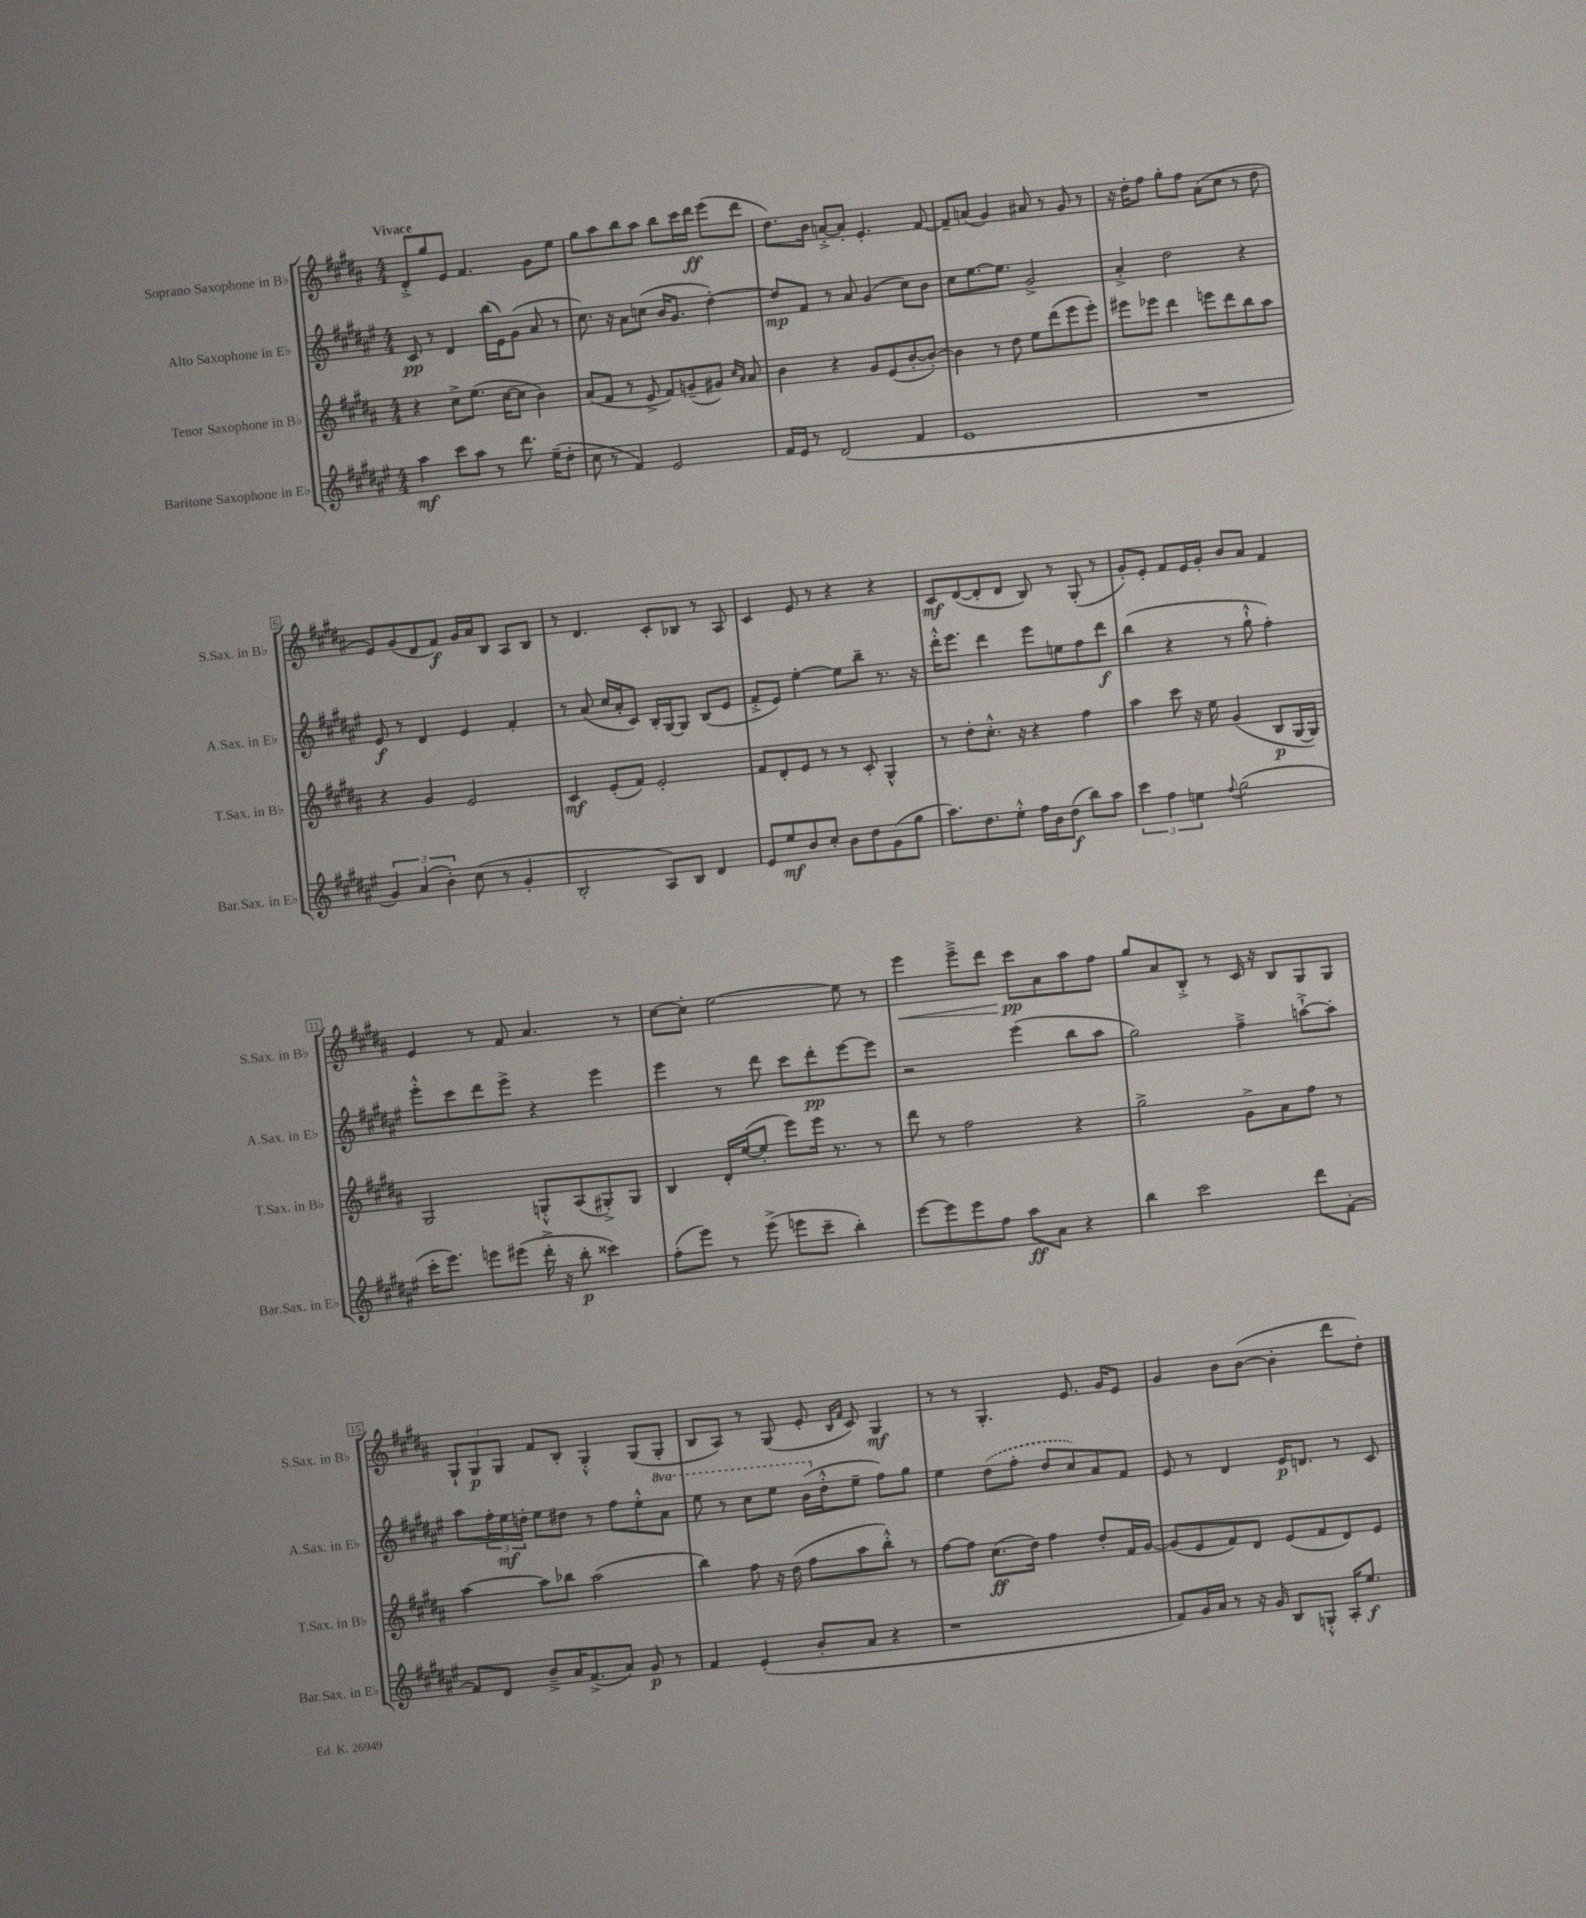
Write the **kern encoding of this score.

**kern	**kern	**kern	**kern
*staff4	*staff3	*staff2	*staff1
*clefG2	*clefG2	*clefG2	*clefG2
*k[f#c#g#d#a#e#]	*k[f#c#g#d#a#]	*k[f#c#g#d#a#e#]	*k[f#c#g#d#a#]
*M4/4	*M4/4	*M4/4	*M4/4
4aa#\	4r	8c#/	8d#'^/L
.	.	8r	8gg#/
8ccc#\L	8cc#^\L	4d#/	8e/J
8aa#\J	(8.ee\J	.	4.f#/
8r	.	(16bb\LL	.
.	[16cc#\LK	16e#\J)	.
8.ddd#\	8cc#\]J	(8g#\J	.
.	4b\)	8a#/	8g#\L
(16ee#~\LK	.	.	.
8dd#'\J	.	8r	8ee\J
=	=	=	=
8cc#\	(8a#/L	8.cc#\)	8gg#\L
8r	8f#/J	.	8aa#\
.	.	16r	.
4f#/)	8r	8a#\L	8bb\
.	8e^/	(8cc\J	8aa#\J
2e#/	8f#/L)	16b/LK	8bb\L
.	.	8.g#/J	.
.	(8g~/	.	16ccc#\L
.	.	.	16ddd#\JJ
.	8g#/J)	[4dd#'\)	(8eee\L
.	16qqcc#/LL	.	.
.	16qqa#/JJ	.	.
.	8a#/	.	8ddd#\J
=	=	=	=
16f#/LL	4b\	8dd#/]L	8.dd#\L)
16e#/JJ	.	.	.
8r	.	8f#/J	.
.	.	.	16b\Jk
(2d#/	4r	8r	[8a'^/L
.	.	8a#/	8a'/]J
.	8g#/L	(4g#/	4.e'/
.	(8e/	.	.
4f#/	[8b'/	8cc#\L)	.
.	8b'/_J)	8b\J	[8f#/
=	=	=	=
1e#	4b\]	8cc#\L	8f#~/]L
.	.	[8.ee#\	(8a/J
.	8r	.	4g#/)
.	.	8.ee#\]J	.
.	8dd#\	.	.
.	8ee\L	2g#^/	8a#/
.	(8ddd#\	.	8r
.	8eee\	.	8g#/
.	8eee'\J)	.	8r
=	=	=	=
1r	8eee#\L	4a#'^/	16r
.	.	.	16dd#'\LK
.	8eee-\J	.	8ff#\J
.	4ddd#\	2dd#\	8gg#'\L
.	.	.	8ff#\J
.	8eee\L	.	(8a#\L
.	8ddd#\	.	8cc#\J
.	8bb\	4r	8r
.	8aa#\J	.	8dd#\
=	=	=	=
6g#/)	4r	8e#/	8e/L)
.	.	8r	(8g#/
(6a#/	.	.	.
.	4g#/	4d#/	8d#/
6b'\)	.	.	.
.	.	.	8f#/J)
(8cc#\	2e/	4e#/	16g#/LL
.	.	.	16a#/J
8r	.	.	8B/J
4g#'/	.	4f#'/	8A#/L
.	.	.	8B/J
=	=	=	=
2B'/	4c#/	8r	8r
.	.	(8a#/	4.d#/
.	(8e'/L	16cc#/LL	.
.	.	16a#'/J	.
.	8f#/J)	8c#/J)	.
8A#/L)	2e'/	16B'/LL	8c#'/L
.	.	[16G#/J	.
8B/J	.	8G#/]J	8B-/J
4d#/	.	(8B/L	8r
.	.	8e#/J	8A#/
=	=	=	=
8e#/L	8f#/L	8f#'^/L	4c#/
8ee#/	8d#'/	8e#/J)	.
8b/	8e/J	[4ee#'\	8e/
8cc#'/J	8r	.	8r
8b\L	8r	8ee#\]L	4r
8dd#\	8c#'/	8bb~\J	.
(8g#\	4G#^^/	8.r	4r
8gg#\J	.	.	.
.	.	16r	.
=	=	=	=
8.aa#\L)	8r	16ddd#'^^\LK	8c#/L
.	.	8.eee#\J	.
.	8dd#'\L	.	([8d#/
8.dd#\	.	.	.
.	8.cc#'^^\J	4ddd#\	8d#'/]
8ee#'^^\J	.	.	8d#/J
.	16r	.	.
16ff#\LL	4r	8eee#\L	8B/)
16b\J	.	.	.
(8dd#\J	.	8ee\	8r
8bb\L)	4ff#\	8ff#\	(8G#'/
8aa#\J	.	8ddd#\J	8r
=	=	=	=
6ccc#\	4aa#\	(4bb\	8g#'/L)
.	.	.	8e'/J
6ff#\	.	.	.
.	8ccc#\	4r	8f#/L
6ee\	.	.	.
.	16r	.	16e/L
.	16ee\	.	16g#'/JJ
8qqff#/	.	.	.
(2gg#\	(4g#/	8r	8b/L
.	.	8gg#`^^\	8a#/J
.	8B/L	4ff#'\)	4f#/
.	[16G#/L	.	.
.	16G#/]JJ)	.	.
=	=	=	=
16ccc#'\LK	2G#/	8eee#'^^\L	4e/
8.eee#\J)	.	.	.
.	.	8ccc#\	.
8eee\L	.	8ddd#\	8r
(8eee#\J	.	8eee#^\J	8f#/
16ddd#'^\	8G'^^/L	4r	4.a#/
16r	.	.	.
8bb'\	(8A#/	.	.
4ccc##\)	8G#'^/)	4eee#\	.
.	8G#/J	.	8r
=	=	=	=
(8ff#'\L	4B/	4eee#\	[8cc#\L
8eee#\J)	.	.	8cc#'\]J
8r	16d#'/LL	8r	[2ee\
.	([16ee/J	.	.
(8eee#^\	8ee'/]J	8ddd#\	.
8eee\L	8eee\L)	8ccc#\L	.
8ccc#~\J	16eee\Jk	8ddd#'\	.
.	8.r	.	.
4bb'\)	.	[8eee#\	8ee\]
.	8r	8eee#\]J	8r
=	=	=	=
[8eee#\L	8ddd#\	2r	4eee\
8eee#\]	8r	.	.
8eee#\	2ff#\	.	8eee~^\L
8ff#\J	.	.	8ddd#\J
8aa#\L	.	(4eee#\	8ccc#\L
8a#\J	.	.	8a#\
4r	4r	8bb\L	8aa#\
.	.	8aa#\J	8ff#\J
=	=	=	=
4bb\	2gg#^\	2gg#\)	8gg#/L
.	.	.	8a#/
2ccc#\	.	.	8B'^/J
.	.	.	8r
.	8g#^\L	4ff#~^\	16c#/
.	.	.	16r
.	8a#\	.	8B/L
8ddd#\L	8ff#\J	[8aa`^\L	8G#/
[8f#'\J	8r	8aa'\]J	8G#/J
=	=	=	=
8f#/]L	[4aa#\	8aa#\L	12G#`/L
.	.	.	12G#/
8d#/J	.	24ff#'\L	.
.	.	24ee#\	12G#/J
.	.	24dd'\JJ	.
8b~^/L	8aa#\]L	8ee#\L	8f#/L
16a#/K	8bb-\J	8dd#\J	8B'/J
(8.f#^/	.	.	.
.	(2aa#\	8r	4G#'^^/
8a#/J)	.	8ff#\L	.
8g#/	.	8ee#'^^\	(8G#/L
8r	.	8aa#\J	8G#'/J
=	=	=	=
4f#/	4bb\)	8eee#\	8B/L
.	.	8r	8A#/J)
(4e#'/	8ff#\	8ccc#\L	8r
.	16r	8eee#\J	(8G#/
.	(16dd#\	.	.
8b'/L	8ff#\L	(16bb\LL	8e'/
.	.	16dd#'^^\J	.
.	.	.	16qqB/LL
.	.	.	16qqf#/JJ
8a#/J	8aa#\	8ee#~\J	8c#/)
4r	8bb'^^\J)	8ff#\L)	4G#/
.	8r	8gg#\J	.
=	=	=	=
1r	[8ff#\L	4ee#\	8r
.	8ff#\]J	.	8r
.	(8.cc#\L	(8dd#\L	4.G#'/
.	.	8ff#'\J	.
.	16dd#\Jk)	.	.
.	4ff#\	8dd#/L	.
.	.	8cc#/)	8.e/
.	8dd#'/L	8a#/	.
.	.	.	16g#/LK
.	16f#/L	8f#/J	8e/J
.	[16g#/JJ	.	.
=	=	=	=
8f#/L)	(8g#/]L	8e#/	4g#/
16g#/L	8e/	8r	.
16a#/JJ	.	.	.
8r	8f#/)	4d#/	8b\L
16r	8d#/J	.	([8b\J
16g#/	.	.	.
8B/L	(8e/L	16e#/LK	4b'\]
.	.	8.d/J	.
8G'^^/J	8f#/	.	.
16A#'/LK	8d#/)	8r	8ddd#\L
8.ee#/J	.	.	.
.	8e/J	8c#/	8dd#'\J)
==	==	==	==
*-	*-	*-	*-
